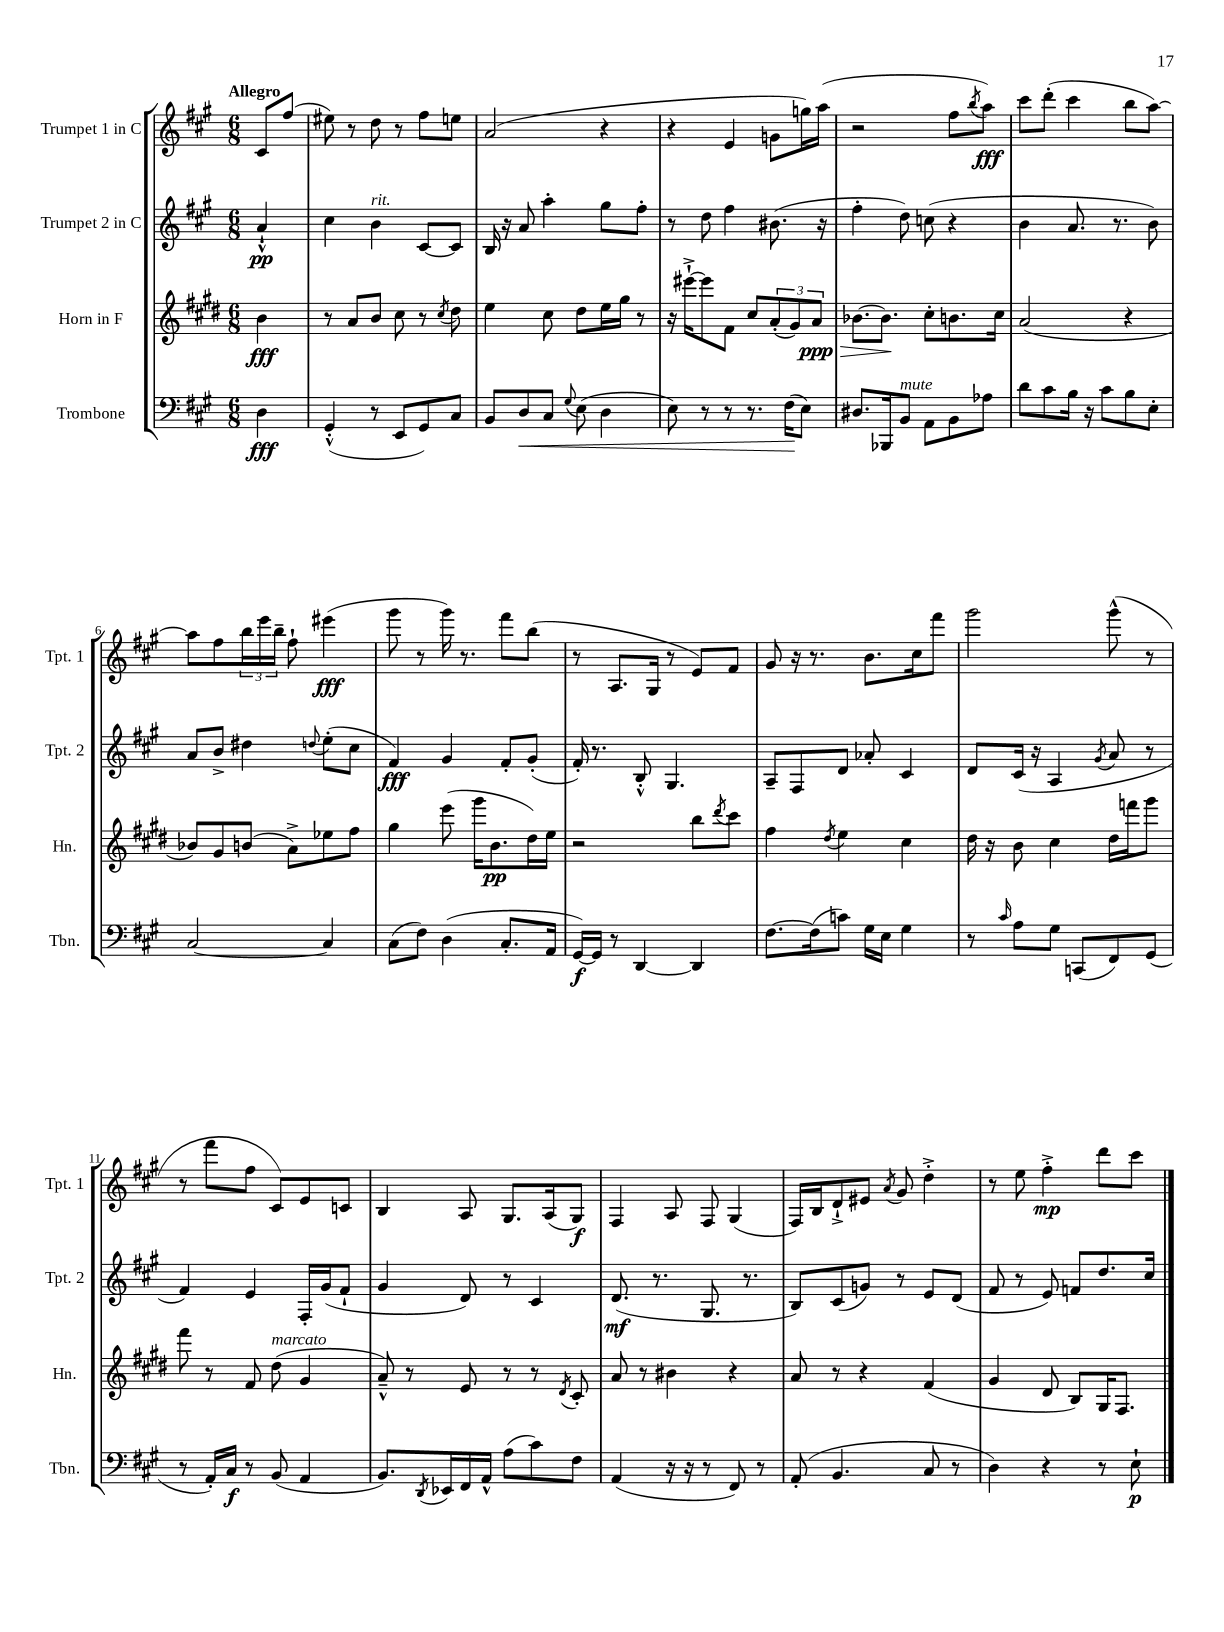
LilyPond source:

<<
\new StaffGroup <<
\new Staff = "s0" \with { instrumentName = "Trumpet 1 in C" shortInstrumentName = "Tpt. 1" } {
    \clef treble \key a \major \numericTimeSignature \time 6/8 \partial 4 \tempo "Allegro"
    cis'8 fis''8( |
    eis''8) r8 d''8 r8 fis''8 e''8 |
    a'2( r4 |
    r4 e'4 g'8 g''16) a''16( |
    r2 fis''8 \acciaccatura { b''8 } a''8\fff) |
    cis'''8 d'''8-.( cis'''4 b''8 a''8~) |
    a''8 fis''8 \tuplet 3/2 { b''16 e'''16 b''16-- } fis''8-! eis'''4\fff( |
    gis'''8 r8 gis'''16) r8. fis'''8 b''8( |
    r8 a8. gis16 r8 e'8) fis'8 |
    gis'8 r16 r8. b'8. cis''16 fis'''8 |
    gis'''2 gis'''8-^( r8 |
    r8 fis'''8 fis''8 cis'8) e'8 c'8 |
    b4 a8 gis8. a16( gis8\f) |
    fis4 a8 fis8 gis4( |
    fis16) b16 d'8-!-> eis'8 \acciaccatura { a'8 } gis'8 d''4-.-> |
    r8 e''8 fis''4-.->\mp d'''8 cis'''8 \bar "|." |
}
\new Staff = "s1" \with { instrumentName = "Trumpet 2 in C" shortInstrumentName = "Tpt. 2" } {
    \clef treble \key a \major \numericTimeSignature \time 6/8 \partial 4
    a'4-!-^\pp |
    cis''4 b'4^\markup { \italic "rit." } cis'8~ cis'8 |
    b16 r16 a'8 a''4-. gis''8 fis''8-. |
    r8 d''8 fis''4 bis'8.( r16 |
    fis''4-. d''8) c''8( r4 |
    b'4 a'8. r8. b'8) |
    a'8 b'8-> dis''4 \appoggiatura { d''8 } e''8-.( cis''8 |
    fis'4\fff) gis'4 fis'8-. gis'8-.( |
    fis'16-.) r8. b8-.-^ gis4. |
    a8-- fis8 d'8 aes'8-. cis'4 |
    d'8 cis'16( r16 a4 \acciaccatura { gis'8 } a'8 r8 |
    fis'4) e'4 fis16-. gis'16( fis'8-! |
    gis'4 d'8) r8 cis'4 |
    d'8.\mf( r8. gis8. r8. |
    b8) cis'8( g'8) r8 e'8 d'8( |
    fis'8 r8 e'8) f'8 d''8. cis''16 \bar "|." |
}
\new Staff = "s2" \with { instrumentName = "Horn in F" shortInstrumentName = "Hn." } {
    \clef treble \key e \major \numericTimeSignature \time 6/8 \partial 4
    b'4\fff |
    r8 a'8 b'8 cis''8 r8 \acciaccatura { cis''8 } dis''8 |
    e''4 cis''8 dis''8 e''16 gis''16 r8 |
    r16 eis'''16~-!-> eis'''8 fis'8 cis''8 \tuplet 3/2 { a'8-.( gis'8) a'8\ppp\> } |
    bes'8.~ bes'8.\! cis''8-. b'8. cis''16 |
    a'2( r4 |
    bes'8) gis'8 b'8( a'8->) ees''8 fis''8 |
    gis''4 e'''8( gis'''16 b'8.\pp dis''16) e''16 |
    r2 b''8 \acciaccatura { dis'''8 } cis'''8 |
    fis''4 \acciaccatura { dis''8 } e''4 cis''4 |
    dis''16 r16 b'8 cis''4 dis''16 f'''16 gis'''8 |
    fis'''8 r8 fis'8 dis''8^\markup { \italic "marcato" }( gis'4 |
    a'8---^) r8 e'8 r8 r8 \acciaccatura { dis'8 } cis'8-. |
    a'8 r8 bis'4 r4 |
    a'8 r8 r4 fis'4( |
    gis'4 dis'8 b8) gis16 fis8. \bar "|." |
}
\new Staff = "s3" \with { instrumentName = "Trombone" shortInstrumentName = "Tbn." } {
    \clef bass \key a \major \numericTimeSignature \time 6/8 \partial 4
    d4\fff |
    gis,4-.-^( r8 e,8 gis,8) cis8 |
    b,8 d8\< cis8 \appoggiatura { gis8 } e8( d4 |
    e8) r8 r8 r8. fis16\!( e8) |
    dis8. bes,,16 b,8^\markup { \italic "mute" } a,8 b,8 aes8 |
    d'8 cis'8 b16 r16 cis'8 b8 e8-. |
    cis2~ cis4 |
    cis8( fis8) d4( cis8.-. a,16 |
    gis,16~\f) gis,16 r8 d,4~ d,4 |
    fis8.~ fis16( c'8) gis16 e16 gis4 |
    r8 \grace { cis'16 } a8 gis8 c,8( fis,8) gis,8( |
    r8 a,16-.) cis16\f r8 b,8( a,4 |
    b,8.) \acciaccatura { d,8 } ees,16 fis,16 a,16-^ a8( cis'8) fis8 |
    a,4( r16 r16 r8 fis,8) r8 |
    a,8-.( b,4. cis8 r8 |
    d4) r4 r8 e8-!\p \bar "|." |
}
>>
>>
